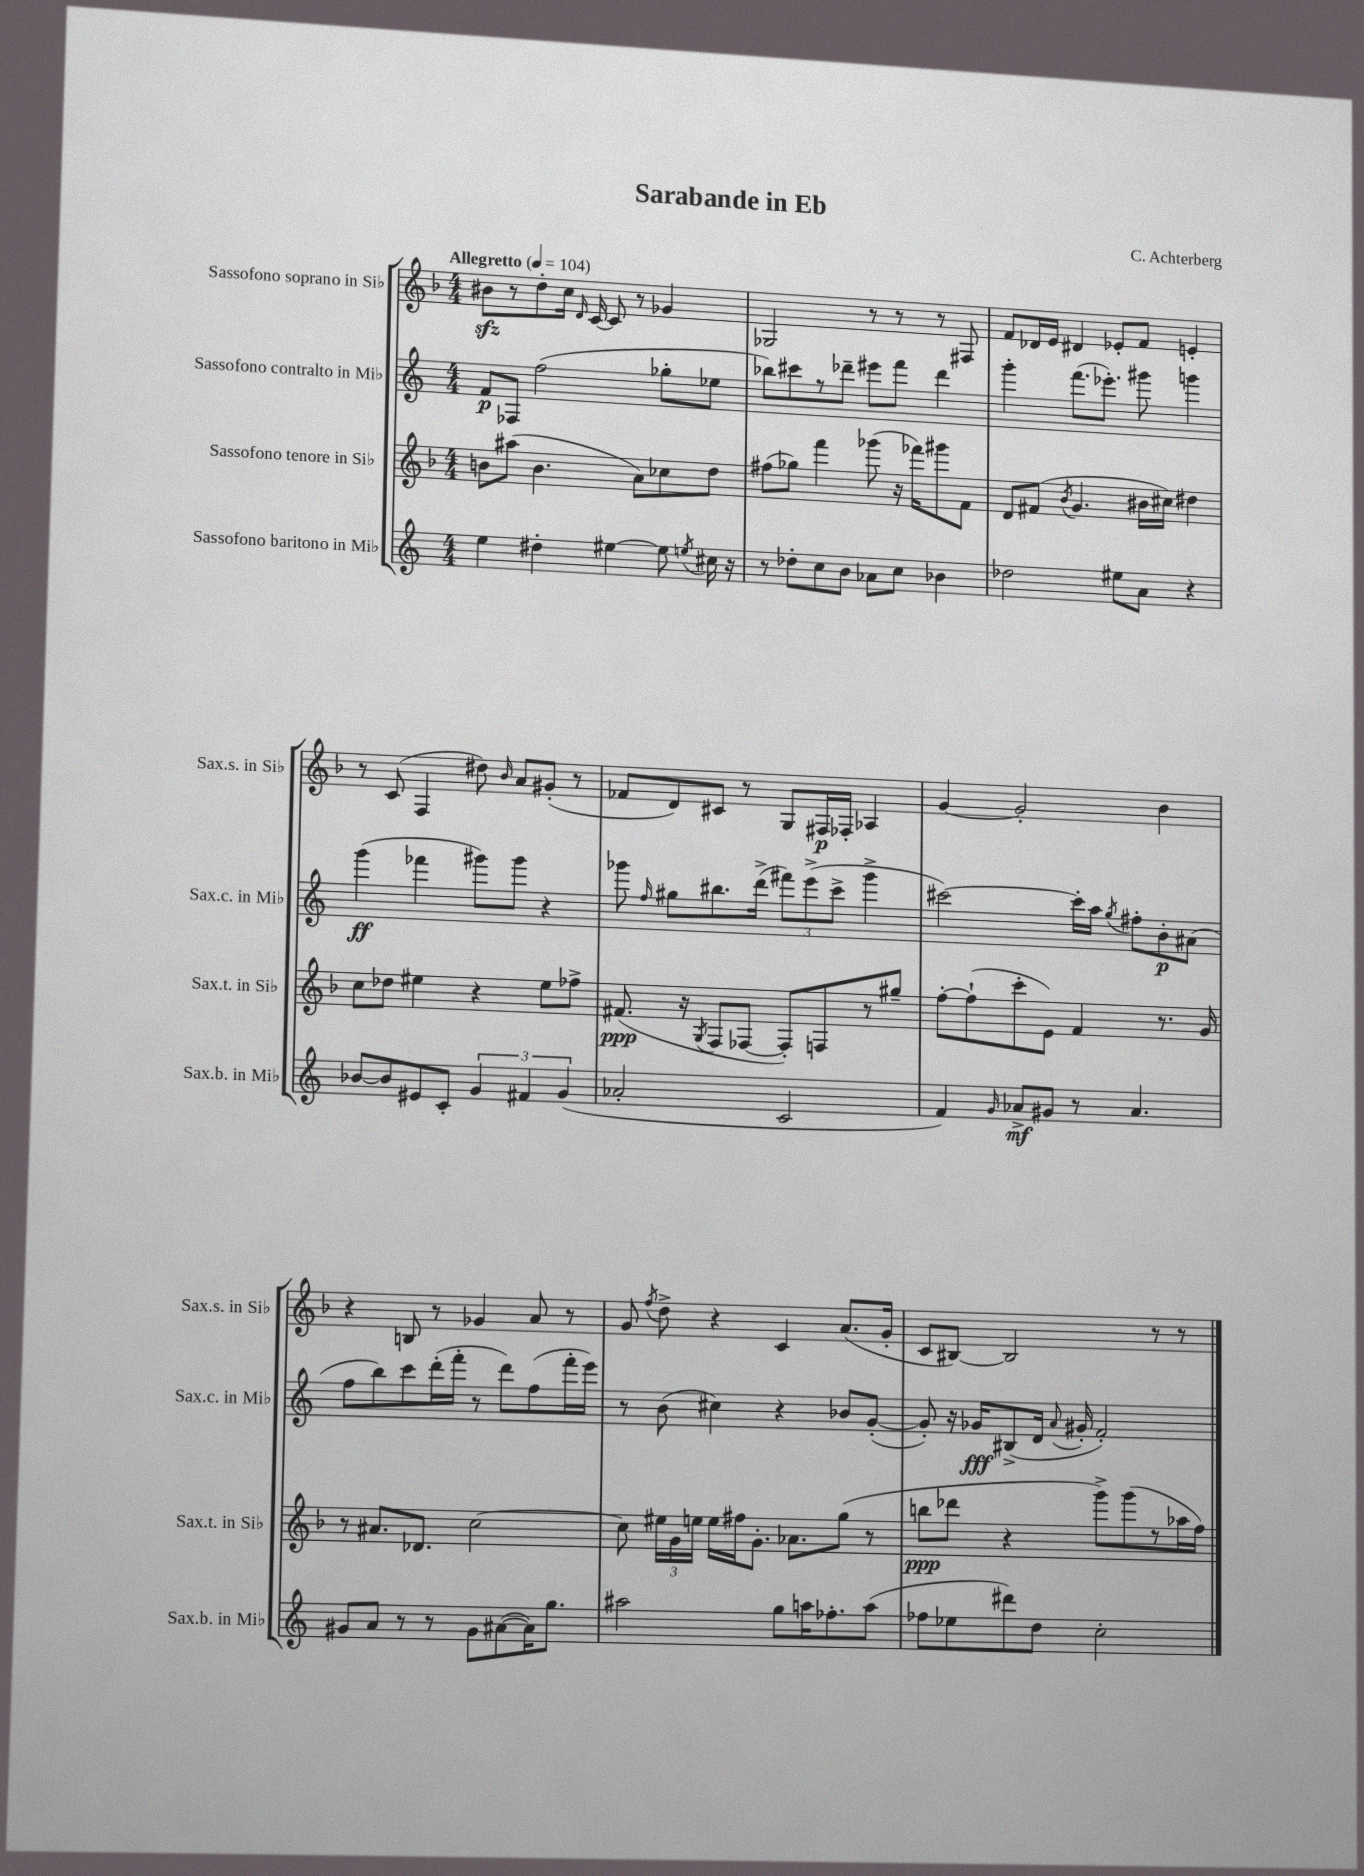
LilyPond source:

\header { title = "Sarabande in Eb" composer = "C. Achterberg" }
<<
\new StaffGroup <<
\new Staff = "s0" \with { instrumentName = "Sassofono soprano in Sib" shortInstrumentName = "Sax.s. in Sib" } {
    \clef treble \key f \major \numericTimeSignature \time 4/4 \tempo "Allegretto" 4 = 104
    \autoBeamOff bis'8[\sfz r8 d''8-. c''16] \grace { d'16 } c'16~ c'8 r8 ges'4 |
    ges2 r8 r8 r8 fis8 |
    f'8[ des'16 e'16] dis'4 ees'8[-. f'8] e'4-. |
    r8 c'8( f4 dis''8) \grace { bes'16 } a'8[ gis'8]-.( r8 |
    fes'8[ d'8) cis'8] r8 g8[ fis16\p fes16]-. aes4 |
    g'4~ g'2-. bes'4 |
    r4 b8 r8 ges'4 a'8 r8 |
    g'8 \acciaccatura { f''8 } d''8-> r4 c'4 a'8.[( g'16]-. |
    c'8[ bis8]~) bis2 r8 r8 \bar "|." |
}
\new Staff = "s1" \with { instrumentName = "Sassofono contralto in Mib" shortInstrumentName = "Sax.c. in Mib" } {
    \clef treble \key c \major \numericTimeSignature \time 4/4
    \autoBeamOff f'8[\p fes8] f''2( ges''8[-. ees''8] |
    bes''8[) cis'''8 r8 des'''8]-- eis'''8[ f'''8] des'''4 |
    g'''4-. f'''8.[( ees'''8.]-.) gis'''8 g'''4 |
    g'''4\ff( fes'''4 gis'''8[) gis'''8] r4 |
    ges'''8 \grace { f''16 } gis''8[ bis''8. d'''16]->( \tuplet 3/2 { fis'''8[) e'''8->( c'''8]-> } ges'''4-> |
    cis'''2~) cis'''16[-. a''16] \acciaccatura { g''8 } fis''8[-. b'8-.\p ais'8]( |
    f''8[ b''8) c'''8 d'''16-.( f'''16]-. r8 d'''8[) f''8( f'''16-. e'''16]) |
    r8 b'8( cis''4) r4 bes'8[ g'8]~-.( |
    g'8-.) r16 ges'16[\fff bis8->( d'16] \appoggiatura { a'8 } gis'16-. f'2-.) \bar "|." |
}
\new Staff = "s2" \with { instrumentName = "Sassofono tenore in Sib" shortInstrumentName = "Sax.t. in Sib" } {
    \clef treble \key f \major \numericTimeSignature \time 4/4
    \autoBeamOff b'8[ ais''8]( b'4. a'8[) ces''8 d''8] |
    fis''8[( ges''8]) f'''4 ges'''8( r16 fes'''16[) gis'''8 f'8] |
    d'8[ fis'8]( \acciaccatura { bes'8 } g'4. bis'16[ cis''16]) dis''4 |
    c''8[ des''8] eis''4 r4 eis''8[ fes''8]-> |
    fis'8.\ppp( r16 \acciaccatura { g8 } f8[ fes8]~ fes8[-.) f8 r8 gis''8]-- |
    f''8[~-. f''8-!( c'''8-. e'8]) f'4 r8. g'16 |
    r8 ais'8.[ des'8.] c''2~ |
    c''8 \tuplet 3/2 { eis''16[ g'16 e''16] } e''16[ fis''16 g'8.]-. aes'8.[ g''8]( r8 |
    b''8[\ppp des'''8] r4 g'''8[->) g'''8( r8 aes''16 f''16]) \bar "|." |
}
\new Staff = "s3" \with { instrumentName = "Sassofono baritono in Mib" shortInstrumentName = "Sax.b. in Mib" } {
    \clef treble \key c \major \numericTimeSignature \time 4/4
    \autoBeamOff e''4 dis''4-. eis''4~ eis''8 \acciaccatura { e''8 } cis''16 r16 |
    r8 des''8[-. c''8 b'8] aes'8[ c''8] bes'4 |
    des''2 eis''8[ a'8] r4 |
    bes'8[~ bes'8 eis'8 c'8]-. \tuplet 3/2 { g'4 fis'4 g'4( } |
    aes'2-. c'2 |
    f'4) \grace { g'16 } aes'8[->\mf gis'8] r8 aes'4. |
    gis'8[ a'8] r8 r8 gis'8[ ais'8~( ais'16) g''8.] |
    ais''2 g''8[ a''16 fes''8.-. a''8]( |
    fes''8[ ees''8 dis'''8) d''8] c''2-. \bar "|." |
}
>>
>>
\layout { \context { \Score \remove "Bar_number_engraver" } }
